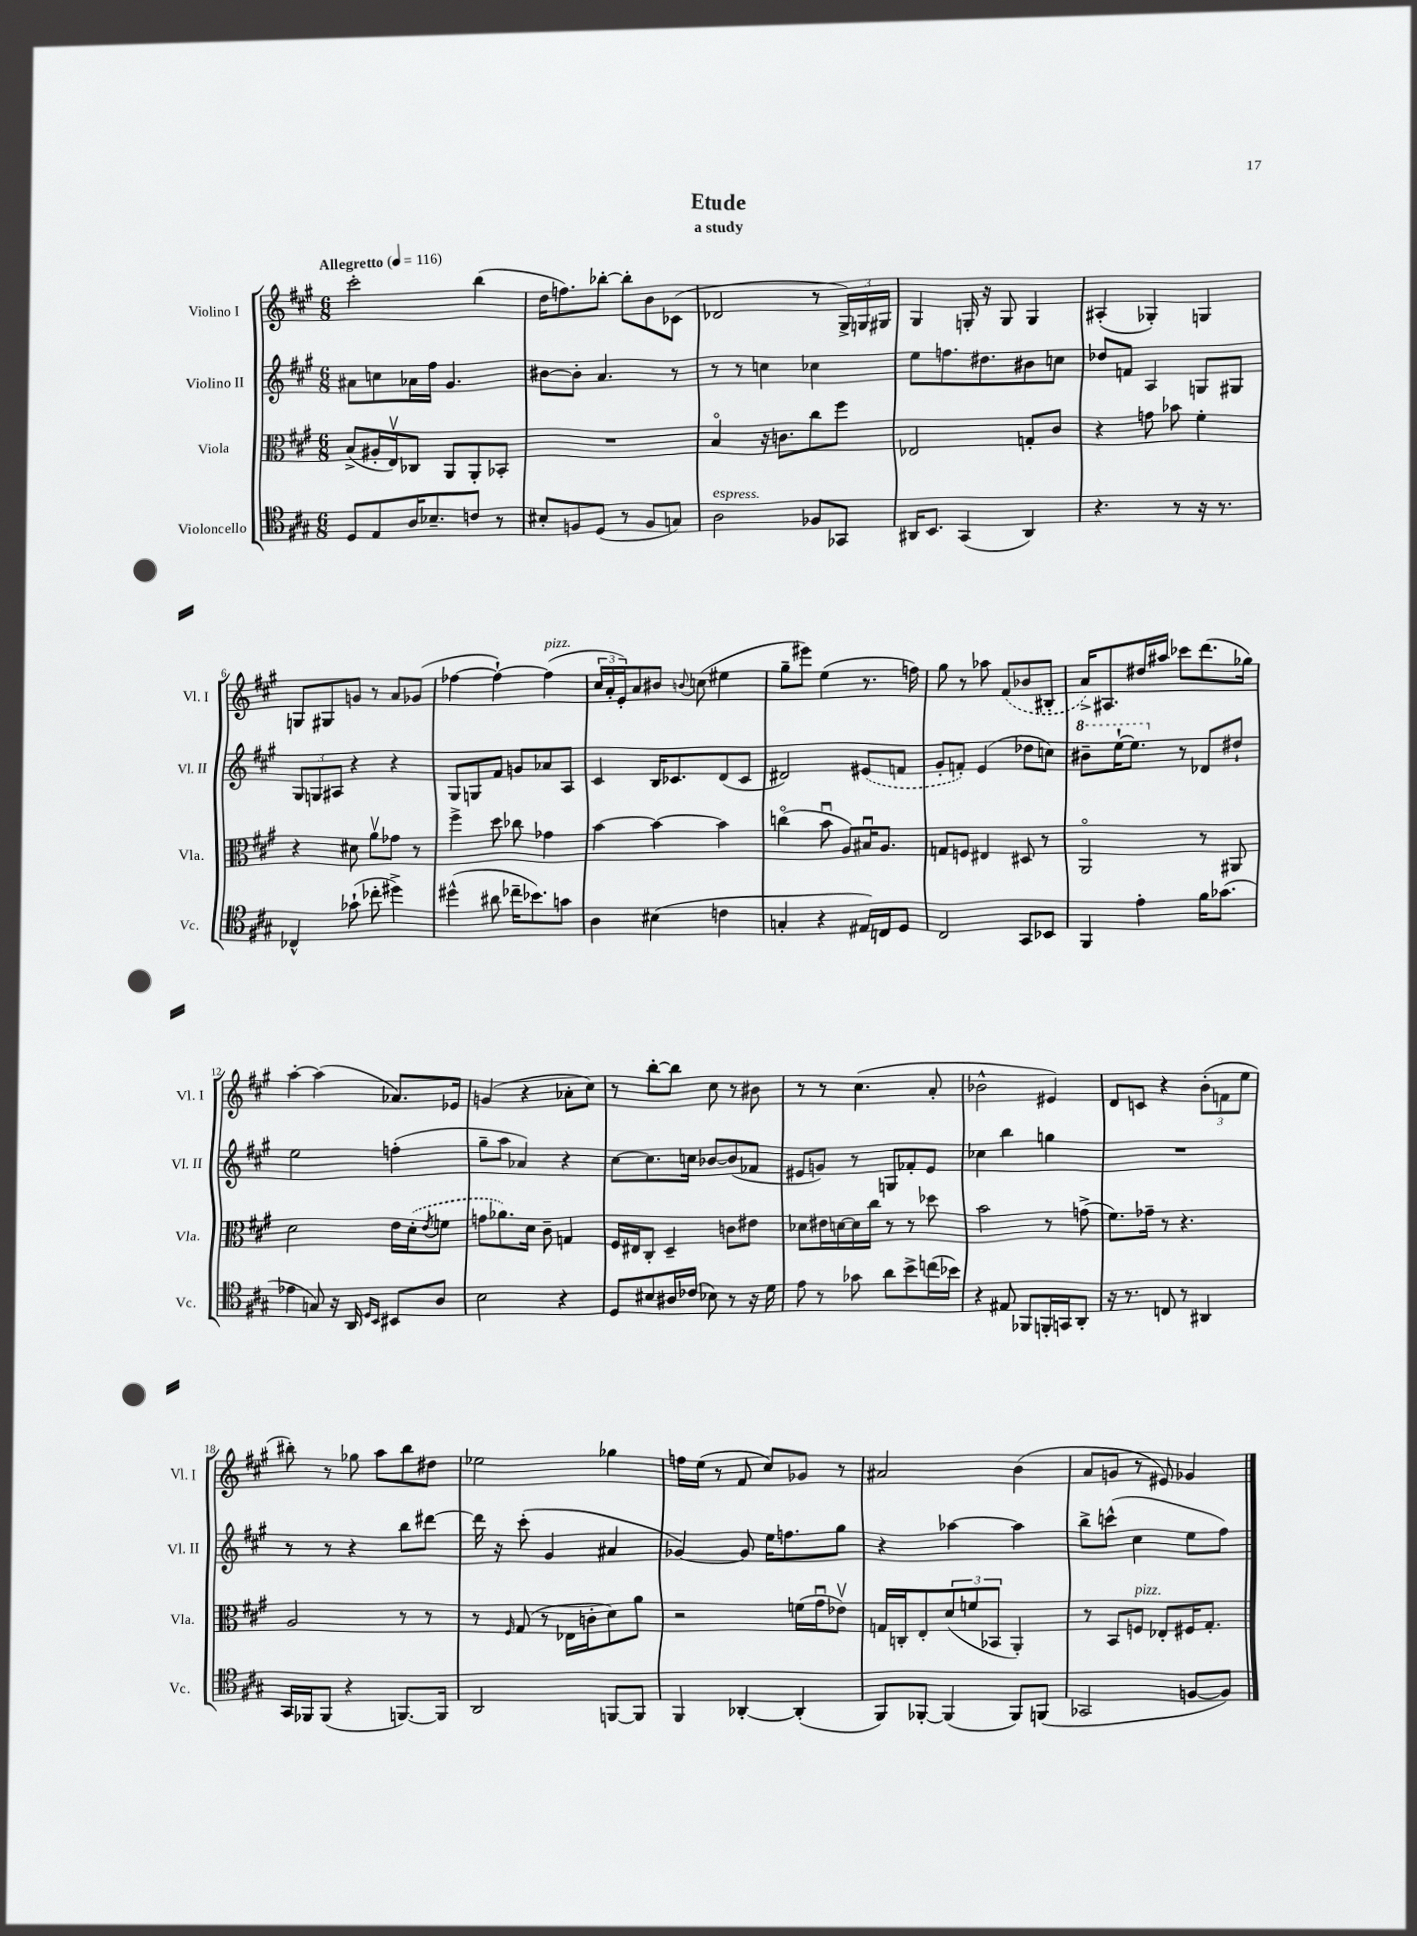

**kern	**kern	**kern	**kern
*staff4	*staff3	*staff2	*staff1
*clefC4	*clefC3	*clefG2	*clefG2
*k[f#c#g#]	*k[f#c#g#]	*k[f#c#g#]	*k[f#c#g#]
*M6/8	*M6/8	*M6/8	*M6/8
*MM116	*MM116	*MM116	*MM116
8D	(8B^	8a#	2ccc#'
8E	16A#'	8cc	.
.	16Ev)	.	.
16A	8C-	16a-	.
8.B-~	.	16ff#	.
.	8AA	4.g#	.
8c	8AA'	.	(4bb
8r	8BB-'	.	.
=	=	=	=
8B#'	2.r	[8b#	16dd
.	.	.	8.ff)
8F	.	8b#']	.
(8D	.	4.a	[8bb-'
8r	.	.	8bb-']
8F	.	.	8b
8G)	.	8r	(8c-
=	=	=	=
2A	4Bo	8r	2d-
.	.	8r	.
.	16r	4cc	.
.	8.c	.	.
8F-	8cc#	4cc-	8r
8GG-	8ff#	.	24G#^)
.	.	.	24G
.	.	.	24G#
=	=	=	=
16AA#	2E-	8ee	4G#
8.BB	.	.	.
.	.	8.ff	.
(4GG#	.	.	16G'
.	.	8.dd#	16r
.	.	.	8G
4AA#)	8G'	8b#	4G
.	8c#	8cc	.
=	=	=	=
4.r	4r	8dd-	(4A#'
.	.	8f	.
.	8g	4A	4G-')
8r	8b-	.	.
16r	4f#'	8G	4G
8.r	.	.	.
.	.	8G#	.
=	=	=	=
4C-^^	4r	12G#	8G
.	.	12G	.
.	.	.	8G#
.	.	12A#	.
(8g-`	8d#	4r	8g
8cc-'	8av	.	8r
4dd#^)	8g-	4r	8a
.	8r	.	(8g-
=	=	=	=
(4dd#^^	4ff#^	8G#	[4ff-
.	.	8G	.
8a#	8dd	8f#	4ff-`_)
16cc-~	8cc-	8g	.
8.b-)	.	.	.
.	4g-	8a-	(4ff-]
8g	.	8A	.
=	=	=	=
4A	[4b	4c#	24cc#
.	.	.	24a'
.	.	.	24e')
.	.	.	8a
(4B#	4b_	16B	8b#
.	.	8.c-	.
.	.	.	8qqb
.	.	.	(8cc
4c	4b]	(8d	4ee#
.	.	8c-	.
=	=	=	=
4G'	(4cco	2d#)	8gg#~
.	.	.	8eee#)
4r	8bu	.	(4ee
.	8A)	.	.
16E#)	16B#u	(8e#	8.r
16C	8.A	.	.
8D	.	8f	.
.	.	.	16ff)
=	=	=	=
2C#	8G	8g#'	8gg#
.	8F	8f')	8r
.	4E#	(4e	8aa-
.	.	.	(8f#
8GG#	8D#	8dd-	8b-
8BB-	8r	8cc)	8B#'
=	=	=	=
4FF#	2AAo	8bb#~	16a^)
.	.	.	8.A#
.	.	[16eee`	.
.	.	8.eee]	.
4e'	.	.	16dd#
.	.	.	16aa#
.	.	8r	8ccc-
16f#	8r	8d-	(8.ddd
(8.g-	.	.	.
.	8AA#	8dd#`	.
.	.	.	16gg-)
=	=	=	=
4e-	2d	2ee	[4aa'
8G)	.	.	(4aa]
16r	.	.	.
16AA	.	.	.
16qqD	.	.	.
16qqBB	.	.	.
8BB#	16e	(4ff'	8.a-)
.	(16d'	.	.
.	8qe	.	.
8A	8f	.	.
.	.	.	16e-
=	=	=	=
2B	8g	8gg#~	(4g
.	8.a-)	8aa	.
.	.	4a-)	4r
.	16d	.	.
.	8c#~	.	.
4r	4G	4r	8a-'
.	.	.	8cc#)
=	=	=	=
8D	16F#	[8cc#	8r
.	16E#	.	.
8B#	8C#'	8.cc#]	[8bb'
16A#	4D~	.	8bb]
(16c-	.	16cc	.
8B-)	.	[8b-	8cc#
8r	8c	(8b-]	8r
16r	8e#	8f-	8b#
16d	.	.	.
=	=	=	=
8e	8d-	8e#	8r
8r	16e#	8g)	8r
.	[16d	.	.
8g-	16d]	8r	(4.cc#
.	16cc#	.	.
8a	8r	8G	.
8b^	8r	8f-'	.
(16cc	8dd-	8e#	8a'
16b-)	.	.	.
=	=	=	=
4r	2b	4cc-	2b-^^
8E#	.	4bb	.
8FF-	.	.	.
16FF'	8r	4gg	4e#)
16GG	.	.	.
8AA'	(8g^	.	.
=	=	=	=
16r	8.f#)	2.r	8d
8.r	.	.	.
.	.	.	8c
.	16g-~	.	.
8C	8r	.	4r
8r	4.r	.	.
4AA#	.	.	(12b'
.	.	.	12f
.	.	.	12ee
=	=	=	=
16GG#	2A	8r	8bb#')
16FF-	.	.	.
(8FF-	.	8r	8r
4r	.	4r	8gg-
.	.	.	8aa
[8.FF)	8r	8bb	8bb#
.	8r	[8ddd#	8dd#
16FF]	.	.	.
=	=	=	=
2AA	8r	16ddd#]	2ee-
.	.	16r	.
.	16qqF#	.	.
.	(8G#	(8ccc#'	.
.	8r	4g#	.
.	16E-	.	.
.	16c'	.	.
[8FF	8d)	4a#	4gg-
8FF]	8a	.	.
=	=	=	=
4FF#	2r	[4g-)	16ff
.	.	.	(16ee
.	.	.	8r
[4AA-'	.	8g-]	8f#
.	.	16ee	8cc#)
.	.	8.ff	.
(4AA-']	(16f	.	8g-
.	16g#u	.	.
.	8e-v)	8gg#	8r
=	=	=	=
8FF#)	16G	4r	2a#
.	16C'	.	.
[8FF-'	8E'	.	.
(4FF-]	(12d	[4aa-	.
.	12f	.	.
.	12BB-	.	.
8FF-)	4AA')	4aa-]	(4b
(8FF	.	.	.
=	=	=	=
2GG-	8r	8bb^	8a
.	8BB	(8ccc^^	8g
.	8F	4cc#	8r
.	8E-'	.	8e#)
[8F	16F#	8ee	4g-
.	8.G#'	.	.
8F])	.	8ff#)	.
==	==	==	==
*-	*-	*-	*-
